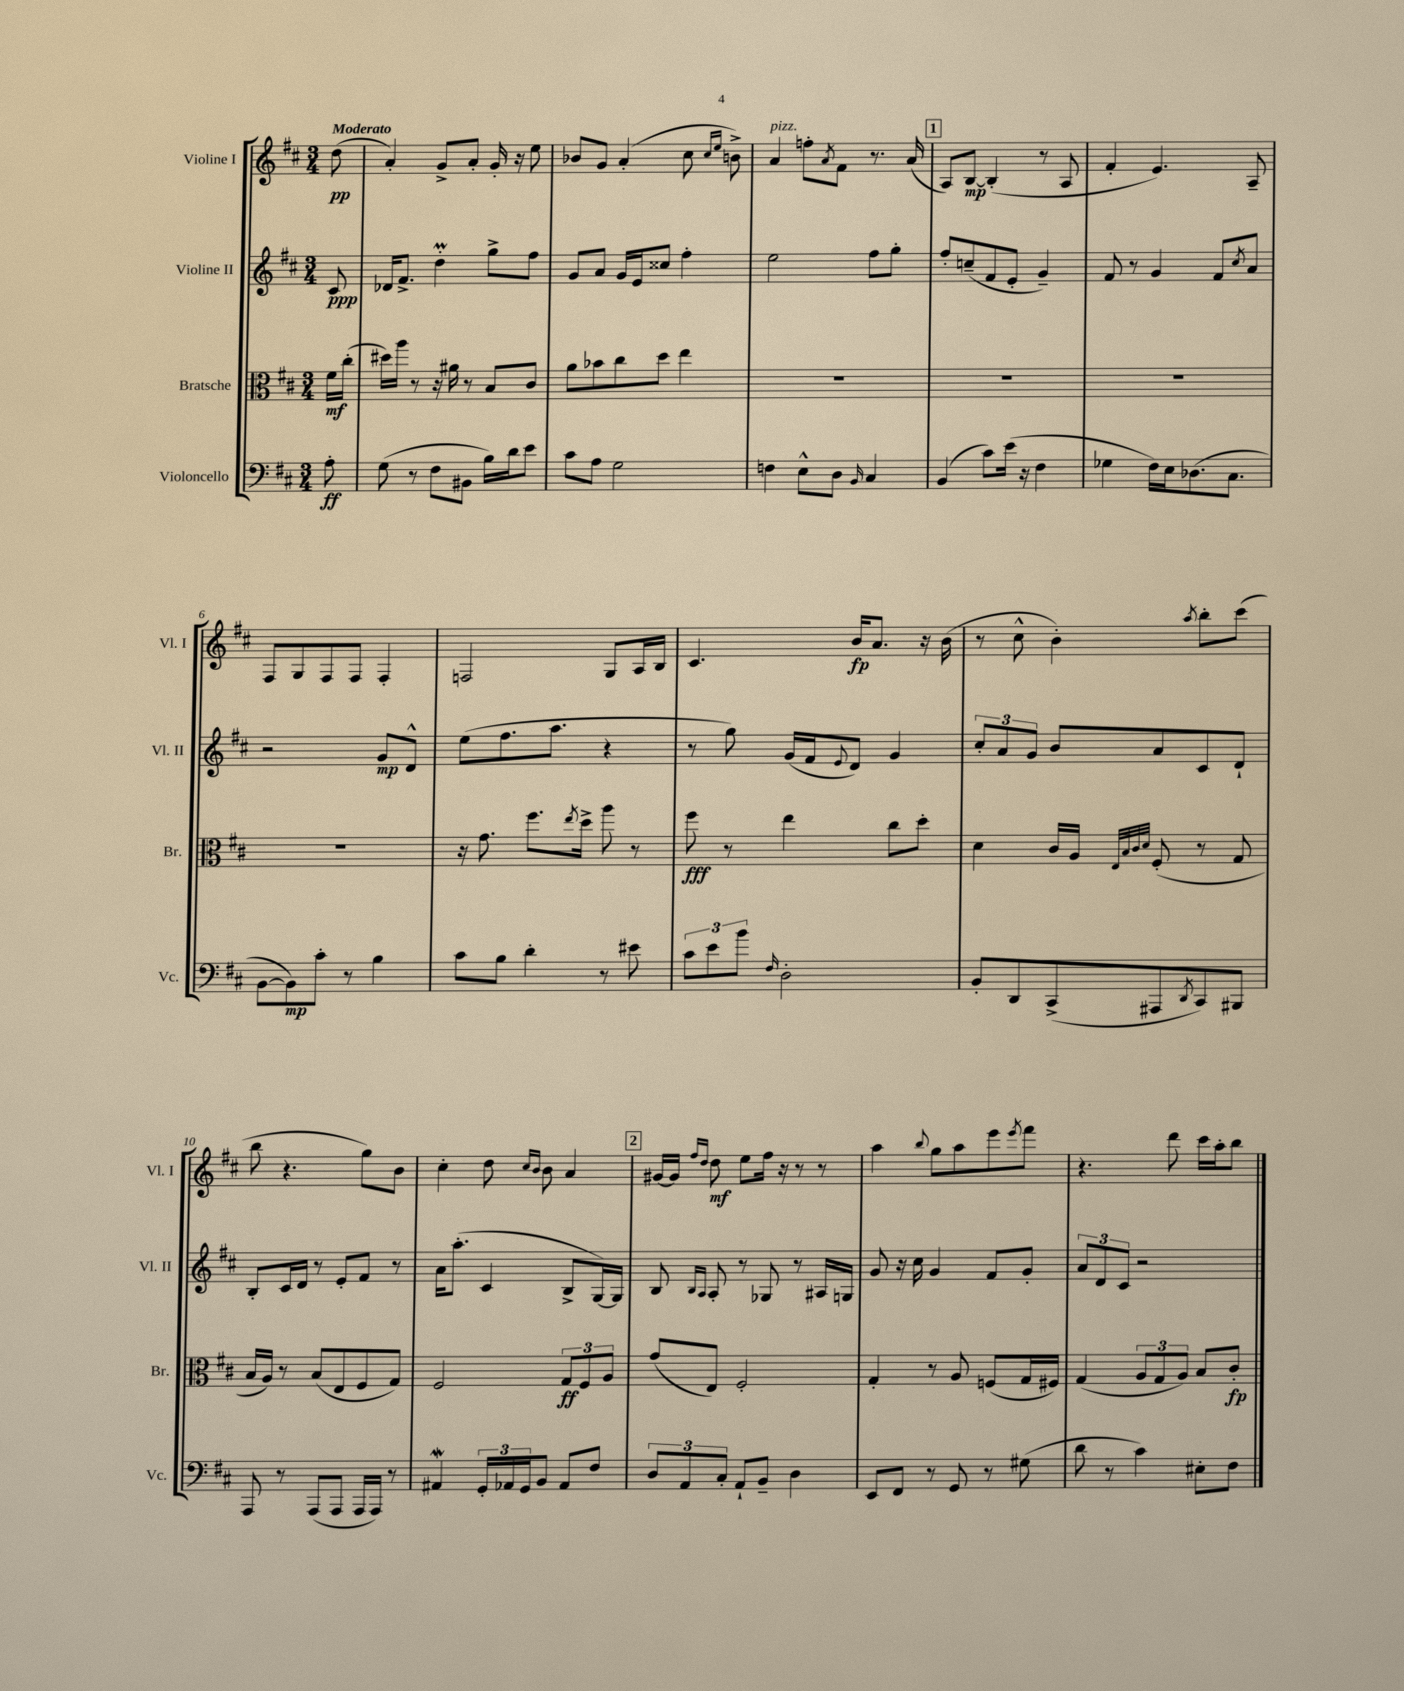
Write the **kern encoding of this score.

**kern	**kern	**kern	**kern
*staff4	*staff3	*staff2	*staff1
*clefF4	*clefC3	*clefG2	*clefG2
*k[f#c#]	*k[f#c#]	*k[f#c#]	*k[f#c#]
*M3/4	*M3/4	*M3/4	*M3/4
8A'	16f#	8c#	(8dd
.	(16cc#'	.	.
=	=	=	=
(8G	16dd#)	16d-	4a')
.	16aa	8.f#^	.
8r	8r	.	.
8F#	16r	4dd'	8g^
.	16a#	.	.
8BB#	8r	.	8a'
16B)	8B	8gg^	16g'
16d	.	.	16r
8e	8c#	8ff#	8ee
=	=	=	=
8c#	8a	8g	8b-
8A	8b-	8a	8g
2G	8cc#	16g	(4a'
.	.	16e	.
.	8dd	8cc##	.
.	4ee	4ff#'	8cc#
.	.	.	16qqcc#
.	.	.	16qqee
.	.	.	8b^)
=	=	=	=
4F	2.r	2ee	4a
8E^^	.	.	8ff'
.	.	.	8qa
8D	.	.	8f#
16qqBB	.	.	.
4C#	.	8ff#	8.r
.	.	8gg'	.
.	.	.	(16a
=	=	=	=
(4BB	2.r	8ff#'	8A)
.	.	(8cc~	[8B
8c#)	.	8f#	(4B']
(16e	.	8e'	.
16r	.	.	.
4F#	.	4g~)	8r
.	.	.	8A
=	=	=	=
4G-	2.r	8f#	4f#'
.	.	8r	.
16F#)	.	4g	4.e)
16E	.	.	.
(8.D-	.	.	.
.	.	8f#	.
8.C#	.	.	.
.	.	8qcc#	.
.	.	8a	8A~
=	=	=	=
[8BB	2.r	2r	8F#
8BB])	.	.	8G
8c#'	.	.	8F#
8r	.	.	8F#
4B	.	8g	4F#'
.	.	8d^^	.
=	=	=	=
8c#	16r	(8ee	2F
.	8.g	.	.
8B	.	8.ff#	.
4d'	8.ff#	.	.
.	.	8.aa	.
.	8qee	.	.
.	16dd^	.	.
8r	8aa	4r	8G
8e#	8r	.	16A
.	.	.	16B
=	=	=	=
12c#	8ff#	8r	4.c#
12e	.	.	.
.	8r	8gg)	.
12b	.	.	.
16qqF#	.	.	.
2D'	4ee	(16g	.
.	.	16f#	.
.	.	8qqe	.
.	.	8d)	16b
.	.	.	8.a
.	8cc#	4g	.
.	8dd'	.	16r
.	.	.	(16b
=	=	=	=
8BB'	4d	12cc#'	8r
.	.	12a	.
8DD	.	.	8cc#^^
.	.	12g	.
(8CC#^	16c#	8b	4b')
.	16A	.	.
.	32qqE	.	.
.	32qqB	.	.
.	32qqc#	.	.
.	32qqd	.	.
8AAA#	(8F#'	8a	.
8qDD	.	.	8qaa
8CC#)	8r	8c#	8bb'
8BBB#	8G	8d`	(8ccc#
=	=	=	=
8AAA	16B	8B'	8bb
.	16A)	.	.
8r	8r	16c#	4.r
.	.	16d	.
(8AAA	(8B	8r	.
8AAA	8E	8e'	.
16AAA	8F#	8f#	8gg)
16AAA)	.	.	.
8r	8G)	8r	8b
=	=	=	=
4AA#	2F#	16a	4cc#'
.	.	(8.aa'	.
24GG'	.	4c#	8dd
24AA-	.	.	.
24GG	.	.	.
.	.	.	16qqcc#
.	.	.	16qqb
8BB	.	.	8b
8AA-	12G	8B^	4a
.	12F#	.	.
8F#	.	[16G)	.
.	12A	.	.
.	.	16G]	.
=	=	=	=
12D	(8g	8B	[16g#
.	.	.	16g#]
12AA	.	.	.
.	.	16qqB	16qqff#
.	.	16qqA	16qqdd
.	8E)	8A'	8dd
12C#'	.	.	.
8AA`	2F#'	8r	8ee
8BB~	.	8G-	16ff#
.	.	.	16r
4D	.	8r	8r
.	.	16A#	8r
.	.	16G	.
=	=	=	=
8EE	4G'	8g	4aa
8FF#	.	16r	.
.	.	16cc#	.
.	.	.	8qqbb
8r	8r	4g	8gg
8GG	8A	.	8aa
8r	(8F	8f#	8eee
.	.	.	8qeee
(8G#	16G	8g'	8fff#
.	16F#)	.	.
=	=	=	=
8d	(4G	12a	4.r
.	.	12d	.
8r	.	.	.
.	.	12c#	.
4c#)	12A	2r	.
.	12G	.	.
.	.	.	8ddd
.	12A)	.	.
8E#'	8B	.	16ccc#
.	.	.	16aa'
8F#	8c#'	.	8bb
==	==	==	==
*-	*-	*-	*-
